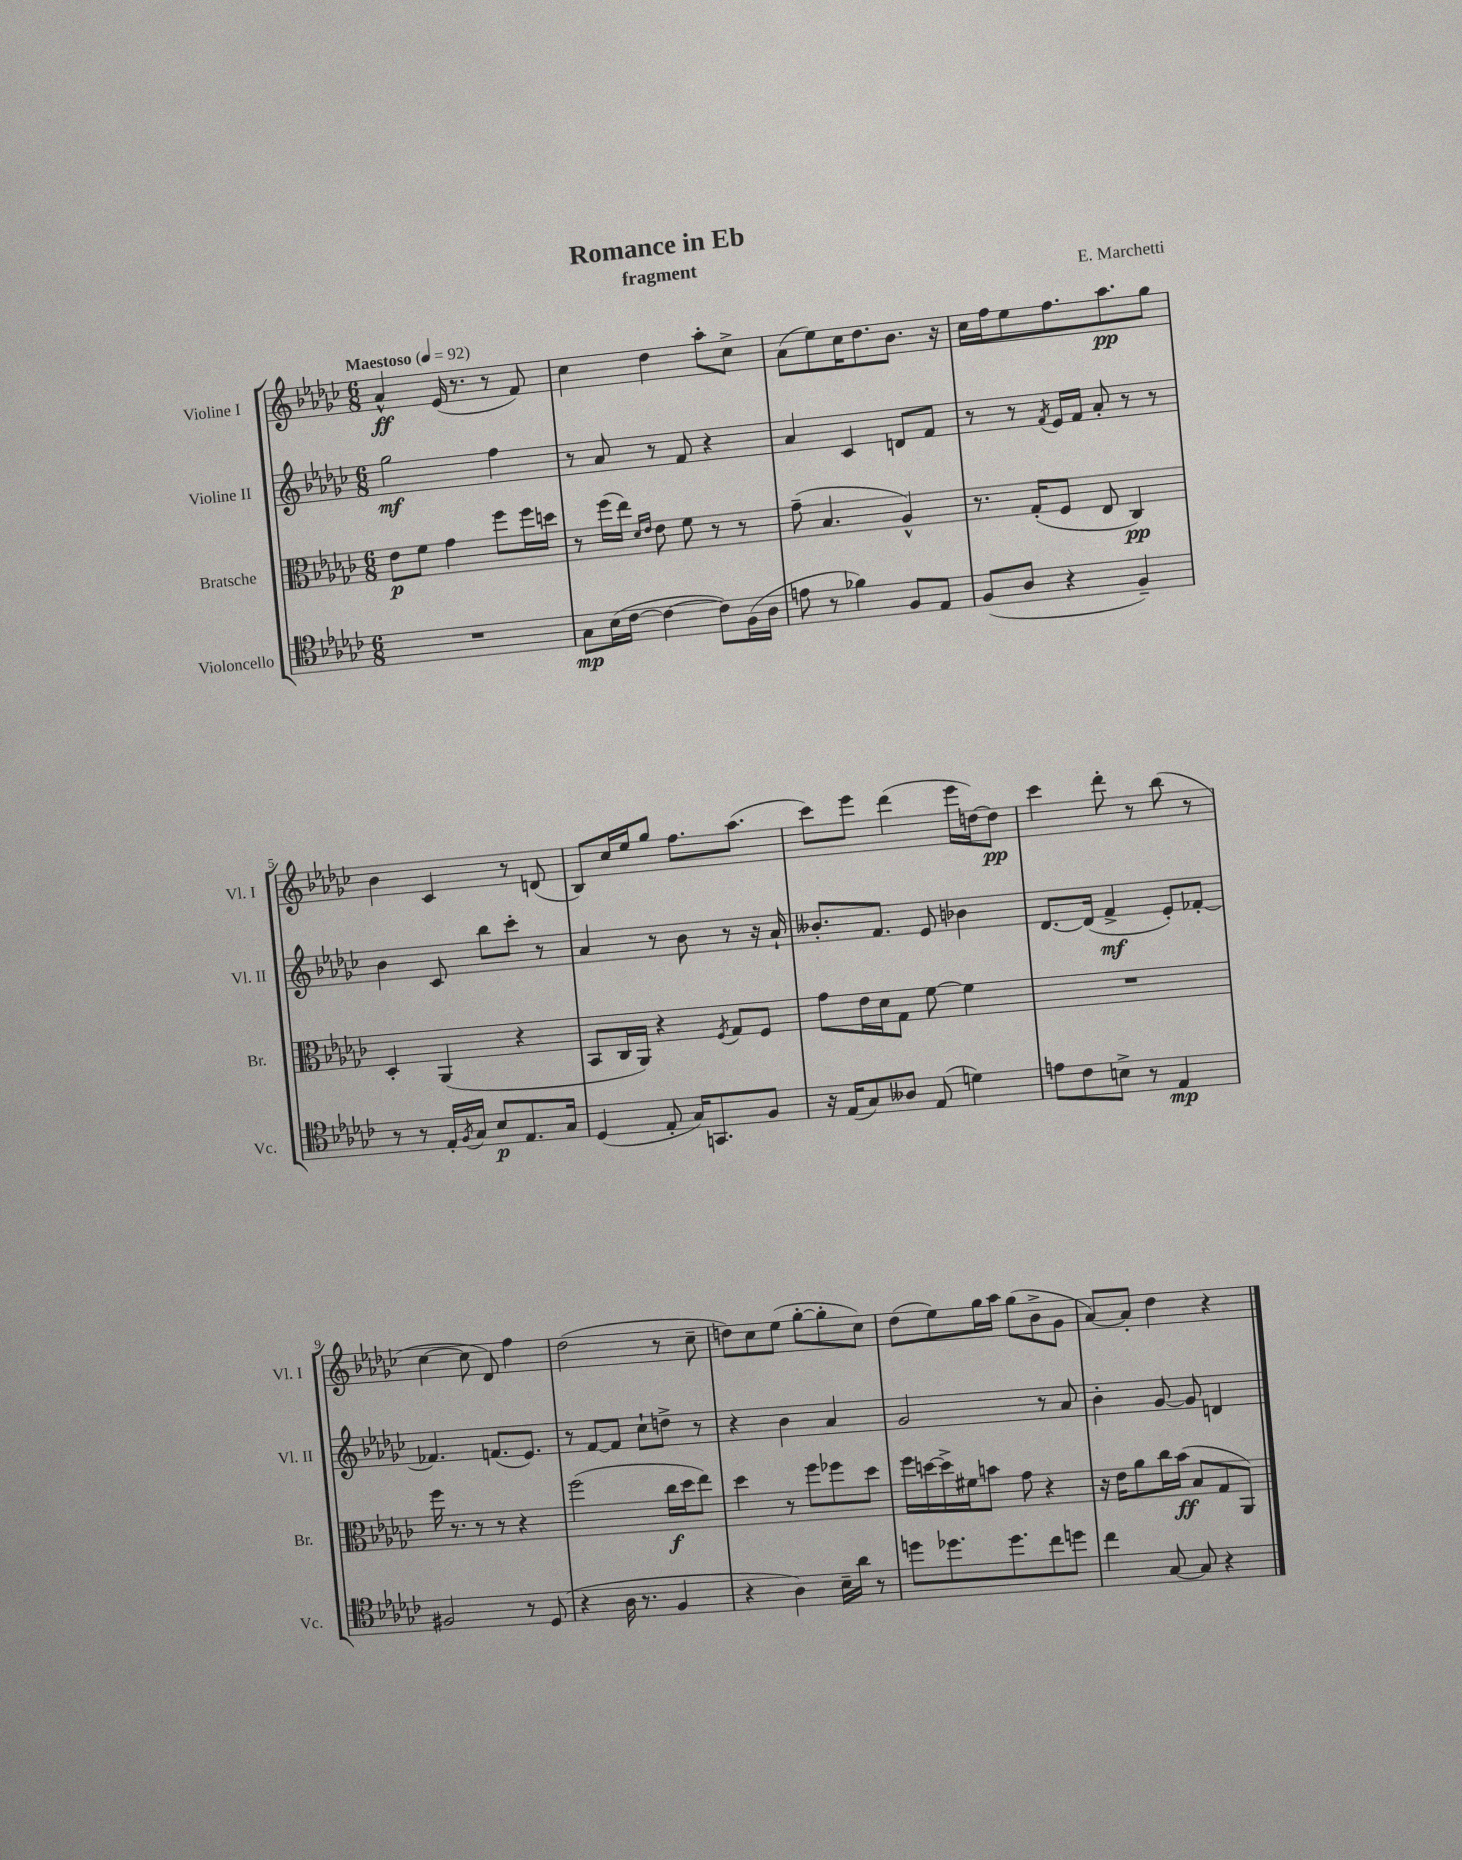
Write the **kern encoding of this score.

**kern	**kern	**kern	**kern
*staff4	*staff3	*staff2	*staff1
*clefC4	*clefC3	*clefG2	*clefG2
*k[b-e-a-d-g-c-]	*k[b-e-a-d-g-c-]	*k[b-e-a-d-g-c-]	*k[b-e-a-d-g-c-]
*M6/8	*M6/8	*M6/8	*M6/8
*MM92	*MM92	*MM92	*MM92
2.r	8e-	2gg-	4a-^^
.	8f	.	.
.	4g-	.	(16e-
.	.	.	8.r
.	8ff	4ff	8r
.	16ff	.	8f)
.	16dd	.	.
=	=	=	=
8G-	8r	8r	4cc-
(16B-	(16ff	8a-	.
[16c-	16ee-)	.	.
.	16qqd-	.	.
.	16qqe-	.	.
4c-_	8e-	8r	4dd-
.	8f	8f	.
8c-])	8r	4r	8aa-'
(16F	8r	.	8cc-^
16A-	.	.	.
=	=	=	=
8e	(8g-~	4a-	(8a-
8r	4.B-	.	8ee-)
4f-)	.	4c-	16cc-
.	.	.	8.dd-
8F	4A-^^)	8d	8.b-
8E-	.	8f	.
.	.	.	16r
=	=	=	=
(8F	8.r	8r	16cc-
.	.	.	16ff
8A-	.	8r	8ee-
.	(16G-'	.	.
.	.	8qf	.
4r	8F	16e-	8.ff
.	.	16f	.
.	8E-	8a-'	.
.	.	.	8.aa-
4F~)	4C-)	8r	.
.	.	8r	8gg-
=	=	=	=
8r	4D-'	4b-	4b-
8r	.	.	.
16E-'	(4AA-	8c-	4c-
8qF	.	.	.
16G-	.	.	.
8B-	.	8bb-	.
8.E-	4r	8ccc-'	8r
.	.	8r	(8d
16G-	.	.	.
=	=	=	=
(4D-	8BB-	4a-	8B-)
.	16C-	.	16cc-
.	16AA-)	.	16ee-
8E-'	4r	8r	8gg-
16G-)	.	8b-	8.ff
8.GG	.	.	.
.	8qF	.	.
.	8G-	8r	.
.	.	.	(8.aa-
8F	8F	16r	.
.	.	16a-`	.
=	=	=	=
16r	8g-	8.b--'	8ccc-)
(16E-	.	.	.
8G-)	16e-	.	8eee-
.	16d-	8.f	.
8A--	8G-	.	(4ddd-
(8E-	[8f	8e-	.
4d)	4f]	4b-	16eee-
.	.	.	[16dd)
.	.	.	8dd]
=	=	=	=
8e	2.r	[8.d-	4ccc-
8c-	.	.	.
.	.	(16d-]	.
8B^	.	4f^	8ddd-'
8r	.	.	8r
4E-	.	8e-')	(8bb-
.	.	[8f-'	8r
=	=	=	=
2F#	16ff	4.f-]	[4cc-
.	8.r	.	.
.	8r	.	8cc-]
.	8r	(8.f	8d-)
8r	4r	.	4ff
.	.	8.e-)	.
(8D-	.	.	.
=	=	=	=
4r	(2ff	8r	(2dd-
.	.	[8f	.
16A-	.	8f]	.
8.r	.	.	.
.	.	8cc-`	.
4F	16cc-	8dd^	8r
.	16dd-	.	.
.	8ee-)	8r	8cc-~
=	=	=	=
4r	4dd-	4r	8dd)
.	.	.	8cc-
4A-)	8r	4b-	(8ee-
.	8ff	.	[8gg-'
16B-~	8ff-	4a-	8gg-']
16a-	.	.	.
8r	8dd-	.	8cc-)
=	=	=	=
8dd	16ff	2g-	(8dd-
.	[16dd	.	.
8.dd-	16dd^]	.	8ee-)
.	16f#	.	.
.	8b	.	16gg-
8.dd-	.	.	16aa-
.	8g-	.	(8gg-
8cc-	4r	8r	8b-^
8dd	.	8a-	8g-
=	=	=	=
4cc-	16r	4b-'	[8a-)
.	16e-	.	.
.	8a-	.	8a-']
[8G-	16cc-	[8g-	4dd-
.	(16b-	.	.
8G-]	8B-	8g-]	.
4r	8G-	4d	4r
.	8AA-)	.	.
==	==	==	==
*-	*-	*-	*-
